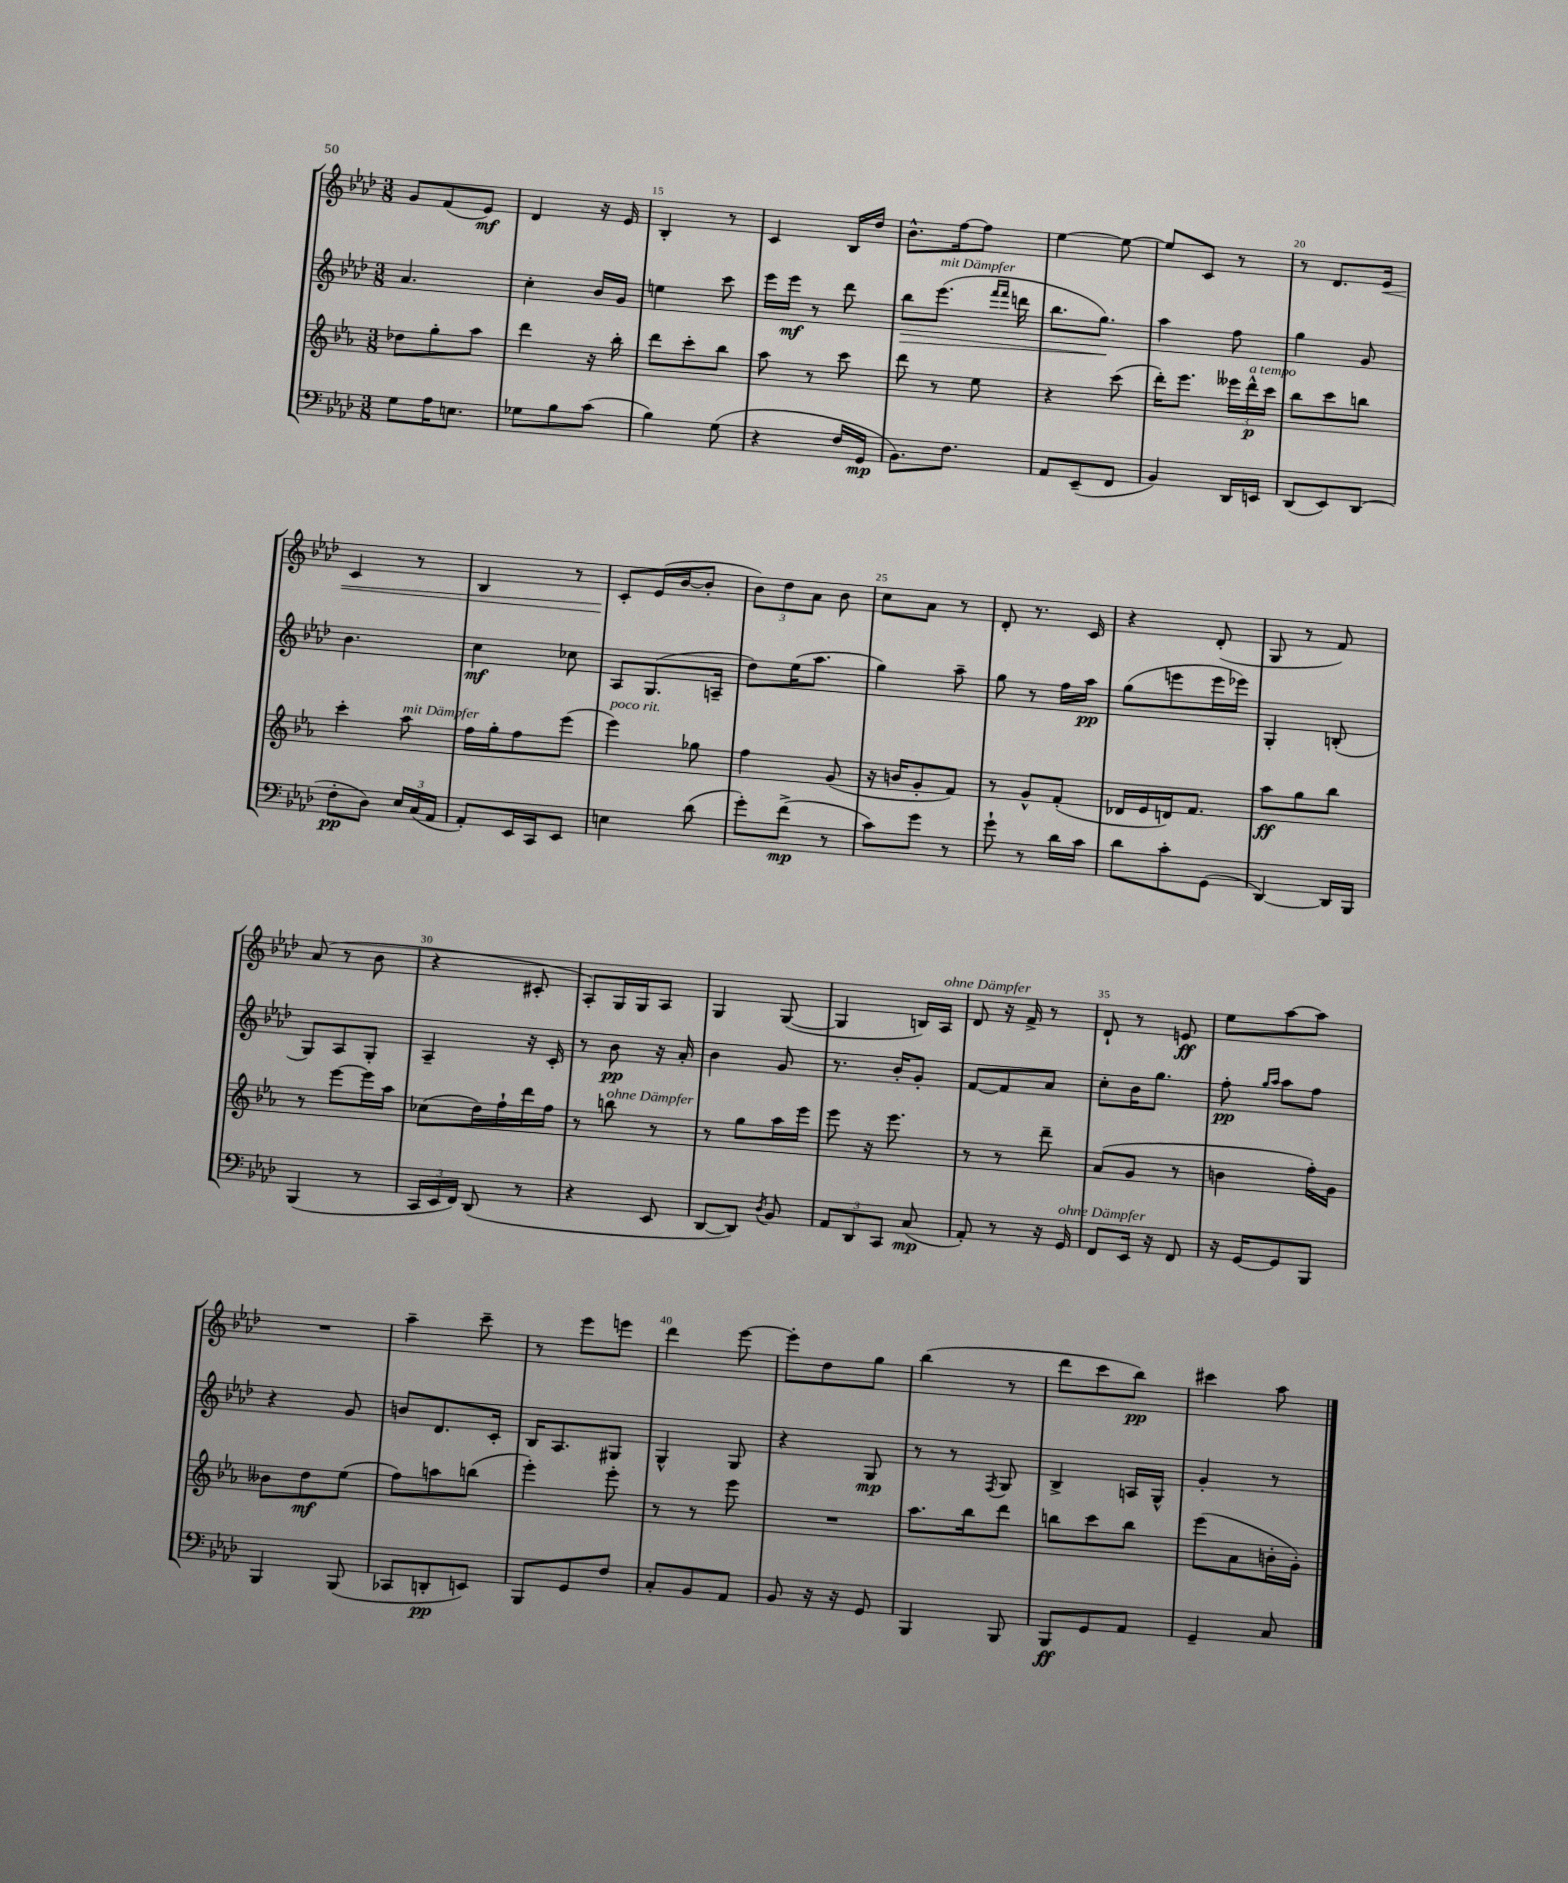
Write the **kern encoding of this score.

**kern	**kern	**kern	**kern
*staff4	*staff3	*staff2	*staff1
*clefF4	*clefG2	*clefG2	*clefG2
*k[b-e-a-d-]	*k[b-e-a-]	*k[b-e-a-d-]	*k[b-e-a-d-]
*M3/8	*M3/8	*M3/8	*M3/8
8G\L	8dd-\L	4.a-/	8g/L
16A-\K	8gg'\	.	(8f/
8.E\J	.	.	.
.	8aa-\J	.	8e-/J)
=	=	=	=
8G-\L	4ddd\	4cc'\	4d-/
8B-\	.	.	.
(8c\J	16r	16b-/LL	16r
.	16bb-'\	16g/JJ	16e-/
=	=	=	=
4B-\)	8ddd\L	4ee\	4B-'/
.	8ccc'\	.	.
(8G\	8bb-\J	8ccc\	8r
=	=	=	=
4r	8aa-\	16eee-\LL	4c/
.	.	16eee-\JJ	.
.	8r	8r	.
16F/LL	8ccc\	8ddd-\	16B-/LL
16GG/JJ	.	.	16dd-/JJ
=	=	=	=
8.BB-\L)	8ddd\	8bb-\L	8.b-^^\L
.	8r	(8.eee-\J	.
8.F\J	.	.	[16ff\k
.	8ee-\	.	8ff\]J
.	.	16qqfff/LL	.
.	.	16qqfff/JJ	.
.	.	16ddd\	.
=	=	=	=
8AA-/L	4r	8.bb-\L	[4ee-\
(8EE-~/	.	.	.
.	.	8.gg\J)	.
8FF/J	(8ccc\	.	8ee-\_
=	=	=	=
4BB-/)	16ddd'\LK)	4aa-\	8ee-/]L
.	8.eee-\J	.	.
.	.	.	8c/J
16DD-/LL	24eee--\LL	8ff\	8r
.	24ddd^^\	.	.
16EE/JJ	.	.	.
.	24ccc\JJ	.	.
=	=	=	=
(8DD-/L	8bb-\L	4gg\	8r
8EE-/)	8ccc\	.	8.d-/L
(8DD-/J	8bb\J	8g/	.
.	.	.	16e-/Jk
=	=	=	=
8F'\L	4ccc'\	4.b-\	4c/
8D-\J)	.	.	.
24E-/LL	8aa-\	.	8r
(24C/	.	.	.
24AA-/JJ	.	.	.
=	=	=	=
8AA-'/L)	16ff\LL	4cc\	4B-/
.	16gg'\J	.	.
16EE-/L	8ff\	.	.
16CC/J	.	.	.
8EE-/J	(8eee-\J	8cc-\	8r
=	=	=	=
4E\	4eee-\)	8A-/L	8c'/L
.	.	(8.G/	(16e-/L
.	.	.	[16b-/J
(8d-\	8gg-\	.	8b-'/]J
.	.	16A~/Jk	.
=	=	=	=
8g'\L)	4ff\	8dd-\L)	12b-\L)
.	.	.	12dd-\
(8f^\J	.	(16ee-\K	.
.	.	.	12a-\J
.	.	8.aa-\J	.
8r	(8g/	.	8b-\
=	=	=	=
8c\L)	16r	4gg\)	8cc\L
.	16b/LK	.	.
8g\J	8g'/	.	8a-\J
8r	8f/J)	8aa-~\	8r
=	=	=	=
8g`\	8r	8gg\	8d-'/
8r	8g^^/L	8r	8.r
16d-\LL	(8f'/J	16ff\LL	.
16c\JJ	.	16aa-\JJ	16c/
=	=	=	=
8d-\L	16d-/LL	(8gg\L	4r
.	16e-/	.	.
8c'\	16d/J)	8eee\	.
.	8.f/J	.	.
(8GG\J	.	16eee\L	(8d-'/
.	.	16eee-\JJ)	.
=	=	=	=
[4DD-/)	8aa-\L	4G'/	8G/
.	8gg\	.	8r
16DD-/]LL	8bb-\J	(8B'/	8f/)
16BBB-/JJ	.	.	.
=	=	=	=
(4BBB-/	8r	8G/L)	(8a-/
.	[8eee-\L	8A-/	8r
8r	16eee-\]L	8G'/J	8b-\
.	16aa-\JJ	.	.
=	=	=	=
24CC/LL	(8cc-\L	4A-~/	4r
24EE-/	.	.	.
24FF/JJ)	.	.	.
(8DD-/	16dd\L)	.	.
.	16ff`\	.	.
8r	16ddd\	16r	8c#'/
.	16ff\JJ	16c'/	.
=	=	=	=
4r	8r	8r	8A-'/L)
.	8bb\	8b-\	16G/L
.	.	.	16G/J
8EE-/	8r	16r	8A-/J
.	.	16a-'/	.
=	=	=	=
[8DD-/L	8r	4b-\	4G/
8DD-/]J)	8gg\L	.	.
8qD-/	.	.	.
8BB-/	16aa-\L	8g/	([8G/
.	16eee-\JJ	.	.
=	=	=	=
12AA-/L	8eee-\	8.r	4G/]
12DD-/	.	.	.
.	16r	.	.
12CC/J	.	.	.
.	8.eee-\	16b-'/LK	.
(8C/	.	8g'/J	16B/LL)
.	.	.	16A-/JJ
=	=	=	=
8AA-'/)	8r	[8f/L	8d-/
8r	8r	8f/]	16r
.	.	.	16f^/
16r	8ddd~\	8a-/J	8r
16GG/	.	.	.
=	=	=	=
8FF/L	(8a-/L	8cc'\L	8d-`/
16EE-/Jk	8g/J	16b-\K	8r
16r	.	8.gg\J	.
8FF/	8r	.	8e/
=	=	=	=
16r	4b\	8ff'\	8ee-\L
[16GG/LK	.	.	.
.	.	16qqgg/LL	.
.	.	16qqaa-/JJ	.
8GG/]	.	8aa-\L	[8aa-\
8BBB-/J	16ff'\LL)	8ff\J	8aa-\]J
.	16g\JJ	.	.
=	=	=	=
4BBB-/	8b--\L	4r	4.r
.	8dd\	.	.
(8BBB-/	(8ee-\J	8g/	.
=	=	=	=
8CC-/L	8ff\L)	8b/L	4aa-~\
8DD'/	8aa\	8.d-/	.
8EE/J)	(8bb\J	.	8ccc~\
.	.	16c'/Jk	.
=	=	=	=
8BBB-/L	4eee-'\)	16B-/LK	8r
.	.	8.A-/	.
8GG/	.	.	8eee-\L
8F/J	8eee-'\	8G#/J	8eee\J
=	=	=	=
8C'/L	8r	4G^^/	4ddd-\
8BB-/	8r	.	.
8AA-/J	8eee-\	8G/	[8eee-\
=	=	=	=
8BB-/	4.r	4r	8eee-'\]L
16r	.	.	8dd-\
16r	.	.	.
8GG/	.	8G/	8gg\J
=	=	=	=
4BBB-/	8.aa-\L	8r	(4bb-\
.	.	8r	.
.	16bb-\k	.	.
.	.	8qF/	.
8BBB-/	8ddd\J	8G/	8r
=	=	=	=
8BBB-/L	8bb\L	4B-^/	8ddd-\L
8GG/	8ccc\	.	8ccc\
8AA-/J	8bb\J	16A/LL	8bb-\J)
.	.	16G^^/JJ	.
=	=	=	=
4GG~/	(8eee-\L	4g'/	4ccc#\
.	8a-\	.	.
8C/	16b'\L	8r	8aa-\
.	16g'\JJ)	.	.
==	==	==	==
*-	*-	*-	*-
